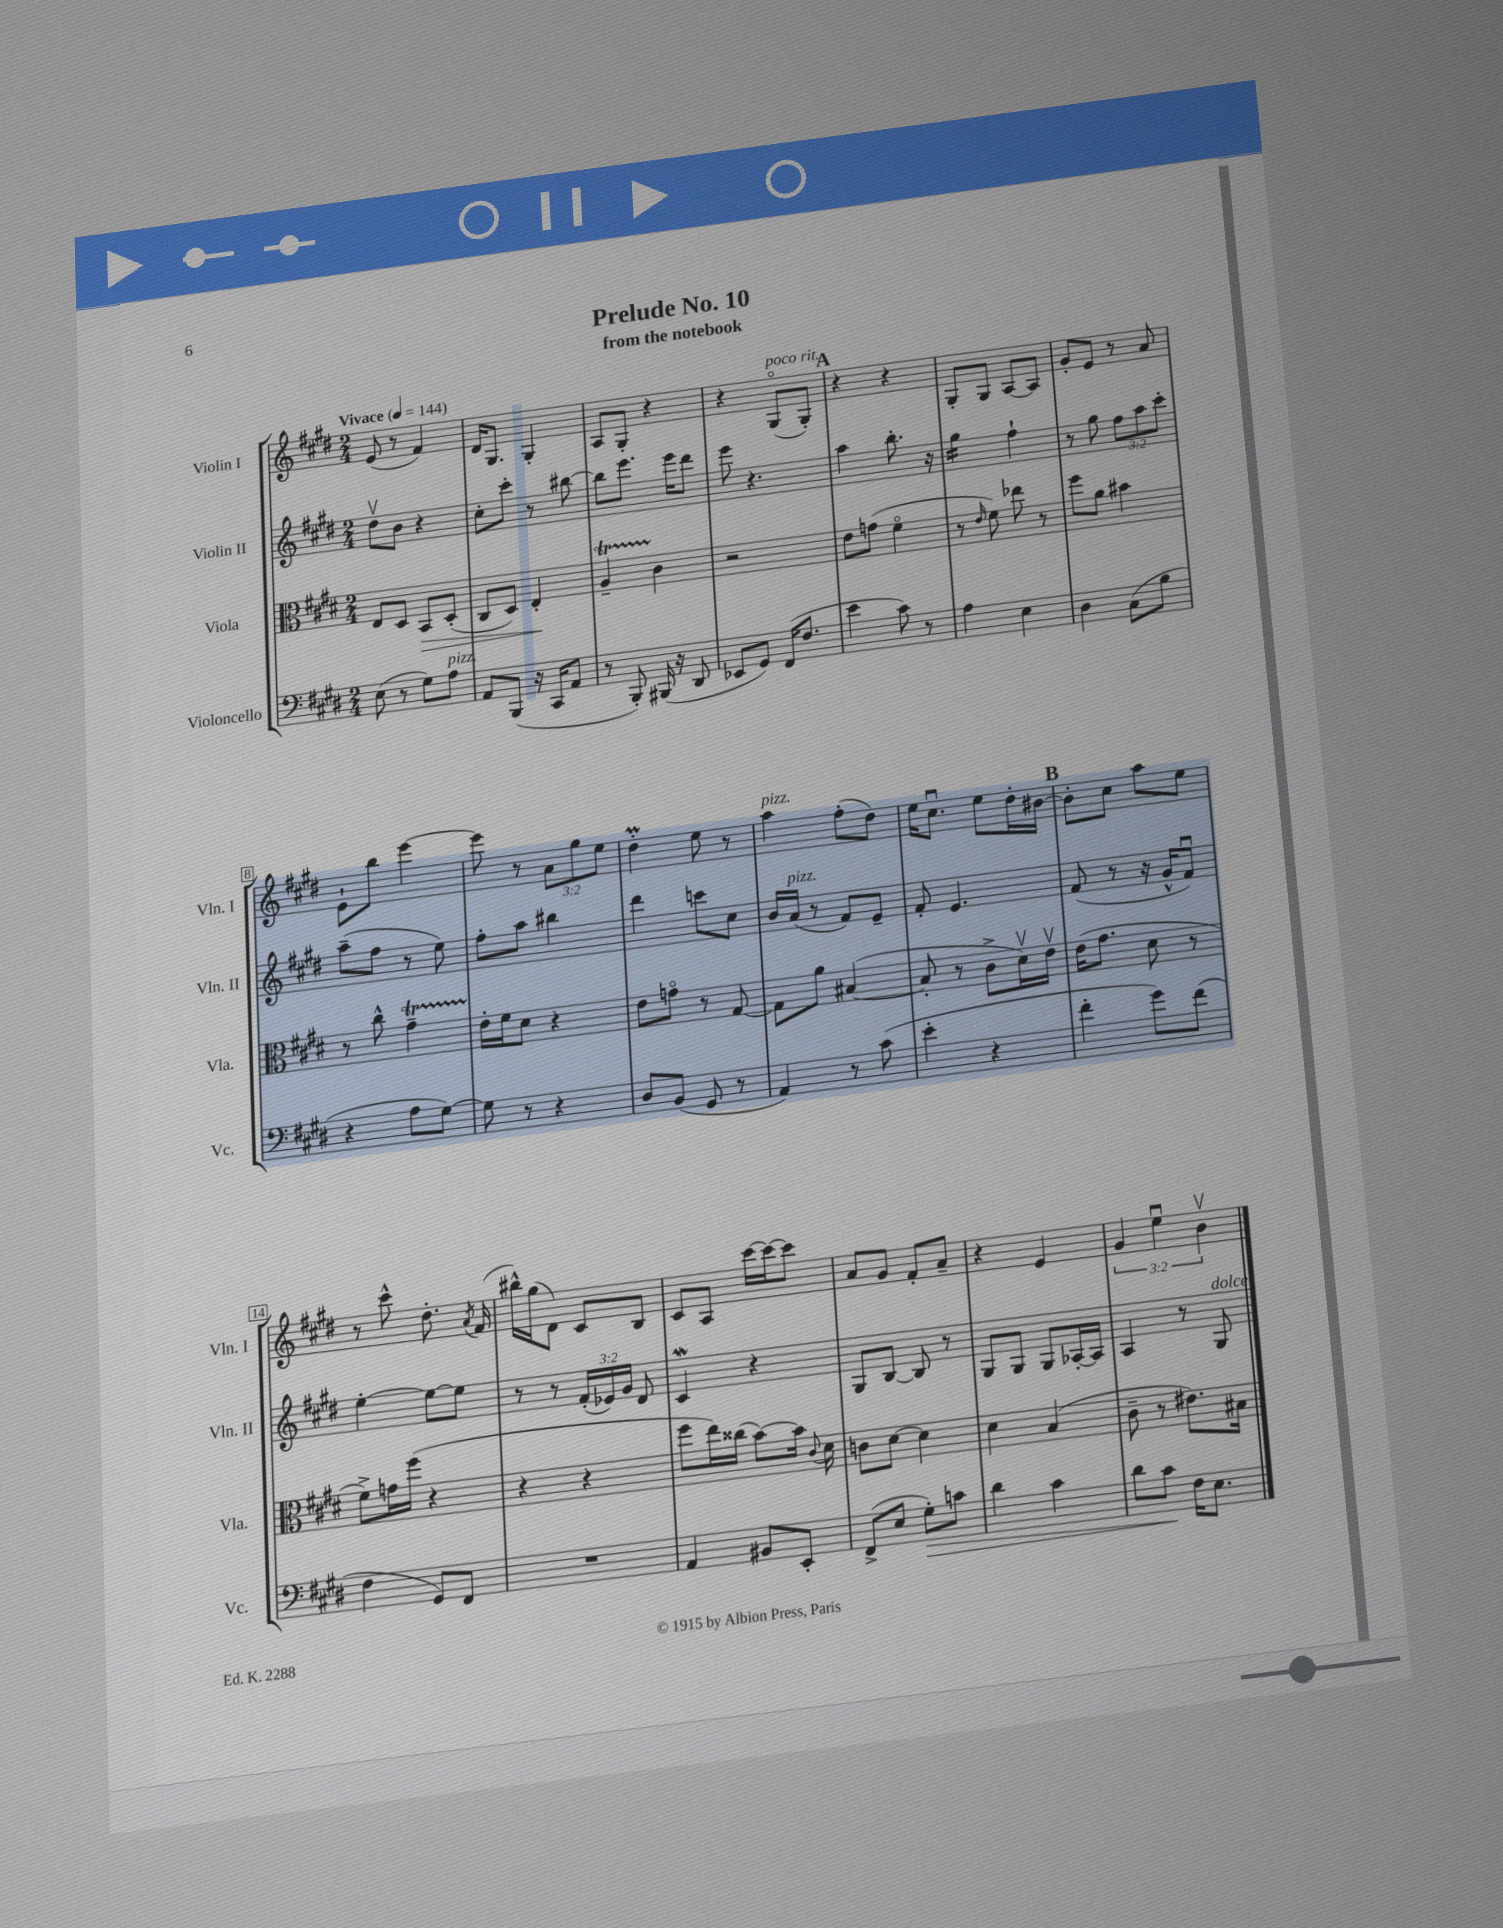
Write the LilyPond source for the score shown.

\header { title = "Prelude No. 10" subtitle = "from the notebook" }
<<
\new StaffGroup <<
\new Staff = "s0" \with { instrumentName = "Violin I" shortInstrumentName = "Vln. I" } {
    \clef treble \key e \major \numericTimeSignature \time 2/4 \override Staff.TupletNumber.text = #tuplet-number::calc-fraction-text \tempo "Vivace" 4 = 144
    \autoBeamOff e'8( r8 fis'4) |
    dis'16[ gis8.] gis4-. |
    a8[ gis8]-. r4 |
    r4 gis8[\flageolet^\markup { \italic "poco rit." }( gis8]-.) |
    \mark \markup { \bold "A" } r4 r4 |
    gis8[-. gis8] a8[~ a8] |
    gis'8[-. e'8] r8 a'8 |
    e'8[-! b''8] e'''4~ |
    e'''8 r8 \tuplet 3/2 { a'8[ gis''8 e''8] } |
    dis''4-.\prall e''8 r8 |
    a''4^\markup { \italic "pizz." } fis''8[-.( dis''8]) |
    e''16[ cis''8.]\downbow e''8[ dis''16-. bis'16]~ |
    \mark \markup { \bold "B" } bis'8[-. cis''8] a''8[ e''8] |
    r8 cis'''8-^ dis''8.-. \acciaccatura { a'8 } fis'16( |
    bis''16[-^) gis''16( dis'8]) cis'8[ b8] |
    cis'8[ a8] cis'''16[~ cis'''16~ cis'''8] |
    a'8[ gis'8] fis'8[-. a'8]-- |
    r4 e'4 |
    \tuplet 3/2 { gis'4 e''4\downbow b'4\upbow } \bar "|." |
}
\new Staff = "s1" \with { instrumentName = "Violin II" shortInstrumentName = "Vln. II" } {
    \clef treble \key e \major \numericTimeSignature \time 2/4 \override Staff.TupletNumber.text = #tuplet-number::calc-fraction-text
    \autoBeamOff dis''8[\upbow b'8] r4 |
    cis''8[-. cis'''8]-. r8 bis''8~ |
    bis''8[ e'''8.] e'''16[ dis'''8] |
    e'''8 r4. |
    \mark \markup { \bold "A" } a''4 b''8.-. r16 |
    gis''4:16 fis''4-! |
    r8 gis''8 \tuplet 3/2 { fis''8[ a''8 cis'''8]-. } |
    a''8[--( fis''8] r8 e''8) |
    fis''8[-. a''8] bis''4 |
    dis'''4 c'''8[ cis''8] |
    b'16[ a'16]^\markup { \italic "pizz." }( r8 fis'8[) e'8]-- |
    fis'8-. e'4. |
    \mark \markup { \bold "B" } fis'8( r8 r16 gis'16[-^ fis'8]\downbow) |
    e''4~-. e''8[~ e''8] |
    r8 r8 \tuplet 3/2 { fis'16[-.( ees'16) gis'16] } dis'8 |
    cis'4\mordent r4 |
    gis8[ b8]~ b8 r8 |
    gis8[ gis8] gis8[ aes16~-. aes16] |
    a4 r8 gis8^\markup { \italic "dolce" } \bar "|." |
}
\new Staff = "s2" \with { instrumentName = "Viola" shortInstrumentName = "Vla." } {
    \clef alto \key e \major \numericTimeSignature \time 2/4
    \autoBeamOff e8[ dis8] b,8[\> dis8]-.( |
    cis8[ dis8]) e4-.\! |
    a4--\startTrillSpan cis'4\stopTrillSpan |
    r2 |
    \mark \markup { \bold "A" } e'8[ g'8]( fis'4\flageolet |
    r8 \grace { e'16 } fis'8) ees''8 r8 |
    fis''8[ a'8] bis'4 |
    r8 cis''8-^ gis'4--\startTrillSpan |
    e'16[-.\stopTrillSpan fis'16 dis'8] r4 |
    e'8[ g'8]\flageolet r8 gis8~ |
    gis8[ a'8] bis4~( |
    bis8-. r8 cis'8[-> dis'16\upbow) e'16]\upbow |
    \mark \markup { \bold "B" } e'16[( gis'8.] dis'8 r8 |
    fis'8[->) g'16 fis''16]( r4 |
    r4 r4 |
    fis''8[ e''16) cisis''16]( b'8[~) b'16] \appoggiatura { cis'8 } dis'16 |
    c'8[ dis'8]~ dis'4 |
    dis'4 b4( |
    cis'8-- r8 eis'8.[) bis16] \bar "|." |
}
\new Staff = "s3" \with { instrumentName = "Violoncello" shortInstrumentName = "Vc." } {
    \clef bass \key e \major \numericTimeSignature \time 2/4
    \autoBeamOff e8( r8 gis8[) a8]^\markup { \italic "pizz." } |
    a,8[ b,,8]( r16 cis,16[ a,8] |
    r8 b,,8-.) bis,,16( r16 dis,8 |
    ees,8[ gis,8]) fis,16[( fis8.] |
    \mark \markup { \bold "A" } e'4 cis'8) r8 |
    a4 e4 |
    dis4 cis8[( b8] |
    r4 a8[ gis8]~) |
    gis8 r8 r4 |
    dis8[ b,8]( gis,8 r8 |
    a,4) r8 cis'8( |
    e'4-. r4 |
    \mark \markup { \bold "B" } fis'4-. gis'8[) fis'8]( |
    fis4 gis,8[) fis,8] |
    R2 |
    a,4 bis,8[ e,8]-. |
    fis,8[->( e8] gis8[-.\>) c'8] |
    dis'4 cis'4 |
    dis'8[ cis'8]\! fis16[ e8.] \bar "|." |
}
>>
>>
\layout { \context { \Score \override BarNumber.stencil = #(make-stencil-boxer 0.1 0.3 ly:text-interface::print) } }
